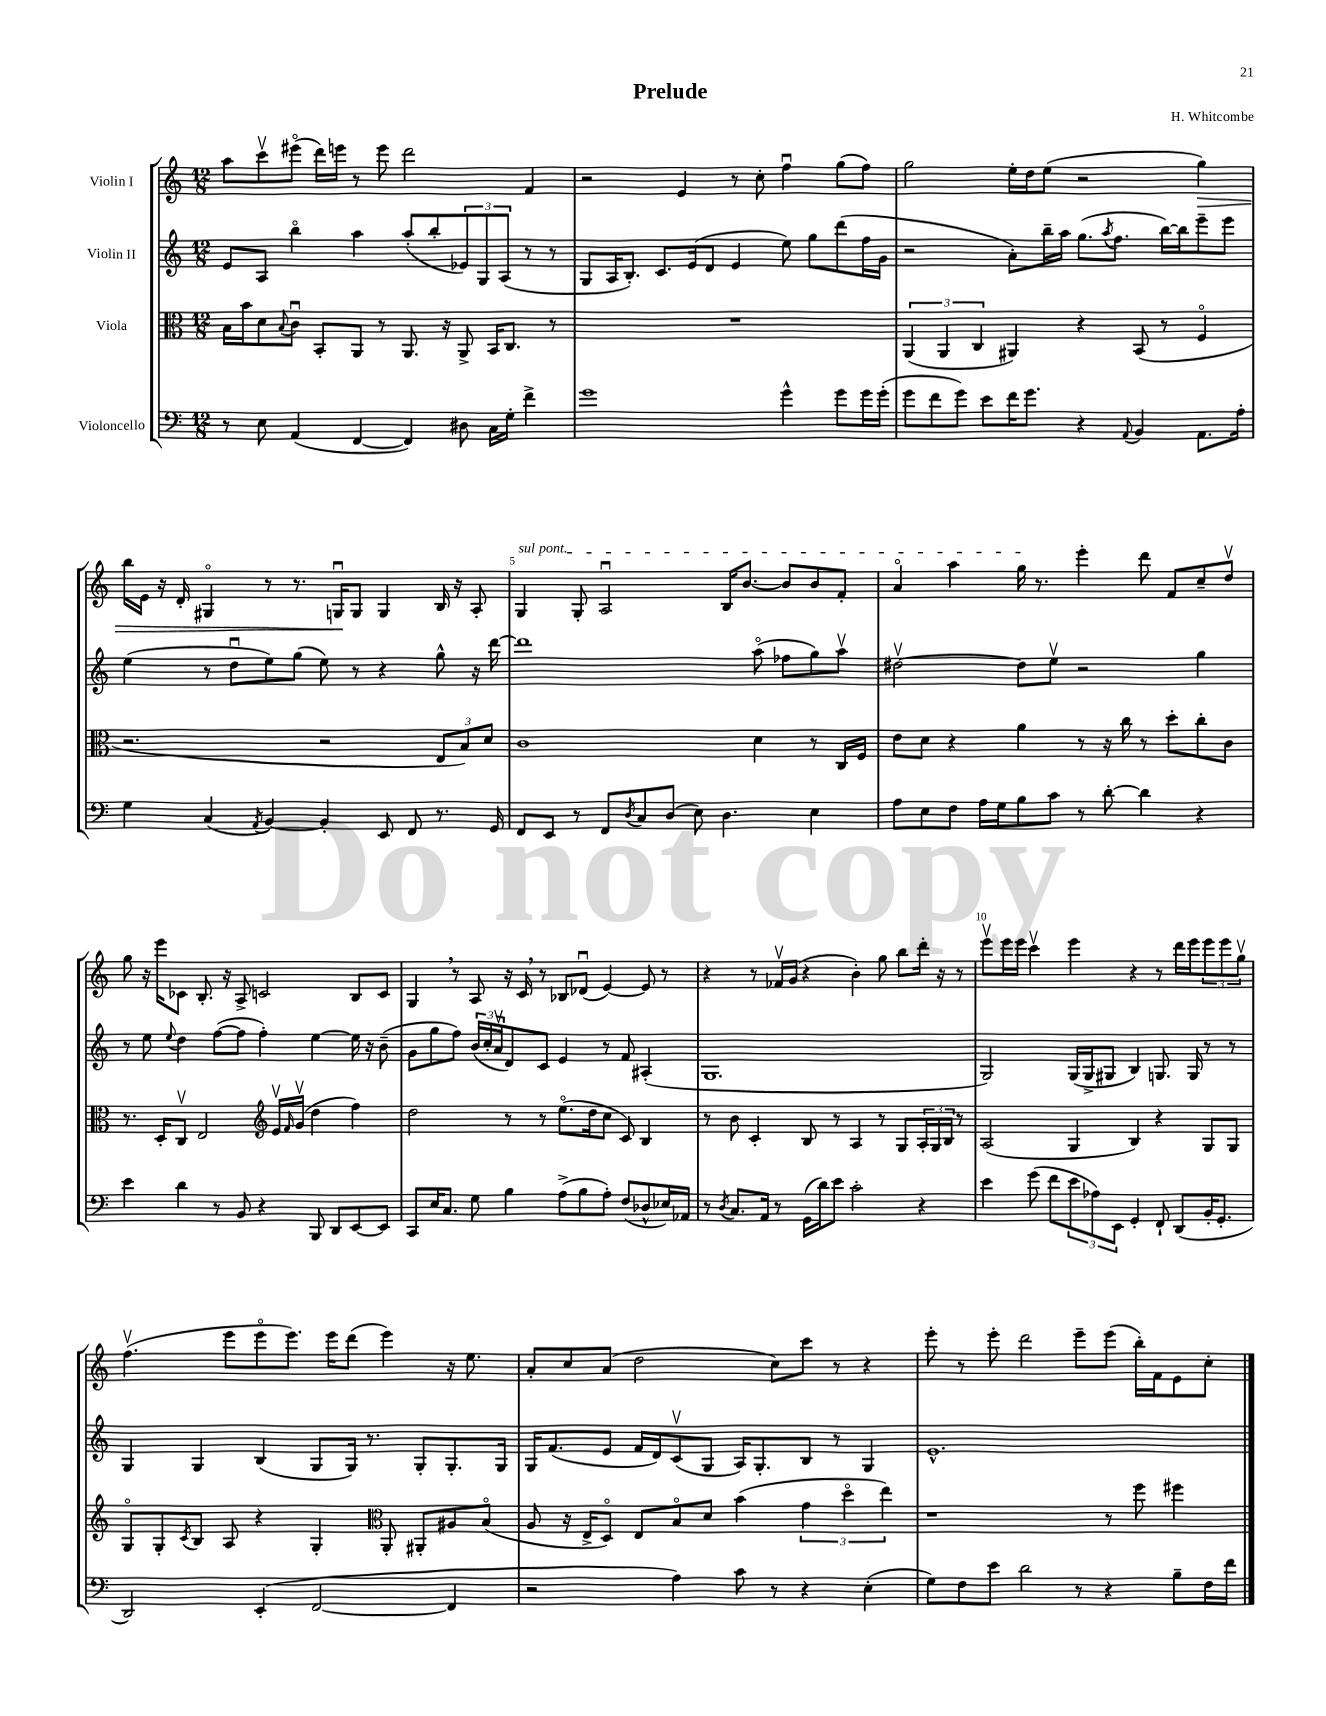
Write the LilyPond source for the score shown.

\header { title = "Prelude" composer = "H. Whitcombe" }
<<
\new StaffGroup <<
\new Staff = "s0" \with { instrumentName = "Violin I" } {
    \clef treble \key c \major \numericTimeSignature \time 12/8
    a''8 c'''8\upbow eis'''8\flageolet( d'''16) e'''16 r8 e'''8 d'''2 f'4 |
    r2 e'4 r8 c''8-. f''4\downbow g''8( f''8) |
    g''2 e''16-. d''16 e''8( r2 g''4\>) |
    b''16 e'16 r16 d'16-. gis4\flageolet r8 r8. g16\downbow\! g8 g4 b16 r16 a8-. |
    \once \override TextSpanner.bound-details.left.text = \markup { \italic "sul pont." } g4\startTextSpan g8-. a2\downbow b16 b'8.~ b'8 b'8 f'8-. |
    a'4\flageolet a''4 g''16\stopTextSpan r8. e'''4-. d'''8 f'8 c''8-- d''8\upbow |
    g''8 r16 e'''16 ces'8 b8.-. r16 a8-> c'2 b8 c'8 |
    g4 \breathe r8 a8 r16 c'16 \breathe r8 bes8 des'8\downbow( e'4~) e'8 r8 |
    r4 r8 fes'16\upbow g'16( r4 b'4-.) g''8 b''8 d'''16-. r16 r8 |
    e'''8\upbow e'''16 e'''16 c'''4\upbow e'''4 r4 r8 d'''16 e'''16 \tuplet 3/2 { e'''8 e'''8 g''8\upbow } |
    f''4.\upbow( e'''8 e'''8\flageolet e'''8.) e'''16 d'''8( e'''4) r16 e''8. |
    a'8-. c''8 a'8( d''2 c''8) c'''8 r8 r4 |
    e'''8-. r8 e'''8-. d'''2 e'''8-- e'''8( b''16-.) f'16 e'8 c''8-. \bar "|." |
}
\new Staff = "s1" \with { instrumentName = "Violin II" } {
    \clef treble \key c \major \numericTimeSignature \time 12/8
    e'8 a8 b''4\flageolet a''4 a''8-.( b''8-. \tuplet 3/2 { ees'8) g8 a8( } r8 r8 |
    g8 a16 b8.-.) c'8. e'16( d'8 e'4 e''8) g''8 d'''8( f''16 g'16 |
    r2 a'8-.) b''16-- a''16 g''8.( \acciaccatura { a''8 } f''8. b''16~) b''16 e'''8-- e'''8 |
    e''4( r8 d''8\downbow e''8) g''8( e''8) r8 r4 g''8-^ r16 d'''16~ |
    d'''1 a''8\flageolet( fes''8 g''8) a''8\upbow |
    dis''2~\upbow dis''8 e''8\upbow r2 g''4 |
    r8 e''8 \appoggiatura { e''8 } d''4 f''8~( f''8 f''4-.) e''4~ e''16 r16 b'8--( |
    g'8 g''8 f''8) \tuplet 3/2 { b'16( c''16-. a'16\upbow } d'8) c'8 e'4 r8 f'8 ais4-.( |
    g1. |
    g2) g16( g16-> gis8 b4) g8. g16 r8 r8 |
    g4 g4 b4( g8 g16) r8. g8-. g8.-. g16 |
    g16 f'8.( e'8 f'16 d'16) c'8\upbow( g8 a16) g8.-. b8 r8 g4 |
    e'1.-^ \bar "|." |
}
\new Staff = "s2" \with { instrumentName = "Viola" } {
    \clef alto \key c \major \numericTimeSignature \time 12/8
    b16 b'16 d'8 \appoggiatura { b8 } c'8\downbow b,8-. a,8 r8 a,8. r16 a,8-> b,16 c8. r8 |
    R1. |
    \tuplet 3/2 { a,4( a,4 c4 } ais,4) r4 b,8( r8 f4\flageolet |
    r2. r2 \tuplet 3/2 { e8 b8) d'8 } |
    c'1 d'4 r8 c16 f16 |
    e'8 d'8 r4 a'4 r8 r16 c''16 r8 d''8-. c''8-. c'8 |
    r8. d16-. c8\upbow e2 \clef treble e'16\upbow \grace { f'16 } g'16\upbow( d''4 f''4) |
    d''2 r8 r8 e''8.\flageolet( d''16 c''8 c'8) b4 |
    r8 b'8 c'4-. b8 r8 a4 r8 g8 \tuplet 3/2 { a16-. g16 b16 } r8 |
    a2( g4 b4) r4 g8 g8 |
    g8\flageolet g8-. \acciaccatura { c'8 } b8 a8 r4 g4-. \clef alto a,8-. ais,8-. ais8 b8\flageolet( |
    a8 r16 e16-> d8\flageolet) e8 b8\flageolet d'8 b'4( \tuplet 3/2 { g'4 d''4\flageolet e''4) } |
    r1 r8 f''8 fis''4 \bar "|." |
}
\new Staff = "s3" \with { instrumentName = "Violoncello" } {
    \clef bass \key c \major \numericTimeSignature \time 12/8
    r8 e8 a,4( f,4~ f,4) dis8 c16 g16-. f'4-> |
    g'1 g'4-^ g'8 g'16 g'16-.( |
    g'8 f'8 g'8) e'8 f'16 g'8. r4 \appoggiatura { a,8 } b,4 a,8. a16-. |
    g4 c4( \acciaccatura { a,8 } b,4~) b,4-. e,8 f,8 r8. g,16 |
    f,8 e,8 r8 f,8 \acciaccatura { d8 } c8 d8( e8) d4. e4 |
    a8 e8 f8 a16 g16 b8 c'8 r8 d'8~-. d'4 r4 |
    e'4 d'4 r8 b,8 r4 b,,8 d,8 e,8~ e,8 |
    c,8 e16 c8. g8 b4 a8->( b8 a8-.) f8( des8-^ ees16) aes,16 |
    r8 \acciaccatura { d8 } c8. a,16 r8 g,16( d'16) e'8 c'2-. r4 |
    e'4 g'8( f'8 \tuplet 3/2 { e'8 aes8) e,8 } g,4-. f,8-! d,8( b,16-. g,8.-. |
    d,2) e,4-.( f,2~ f,4 |
    r2 a4) c'8 r8 r4 e4-.( |
    g8) f8 e'8 d'2 r8 r4 b8-- f16 f'16 \bar "|." |
}
>>
>>
\layout { \context { \Score \override BarNumber.break-visibility = ##(#f #t #t) barNumberVisibility = #(every-nth-bar-number-visible 5) } }
